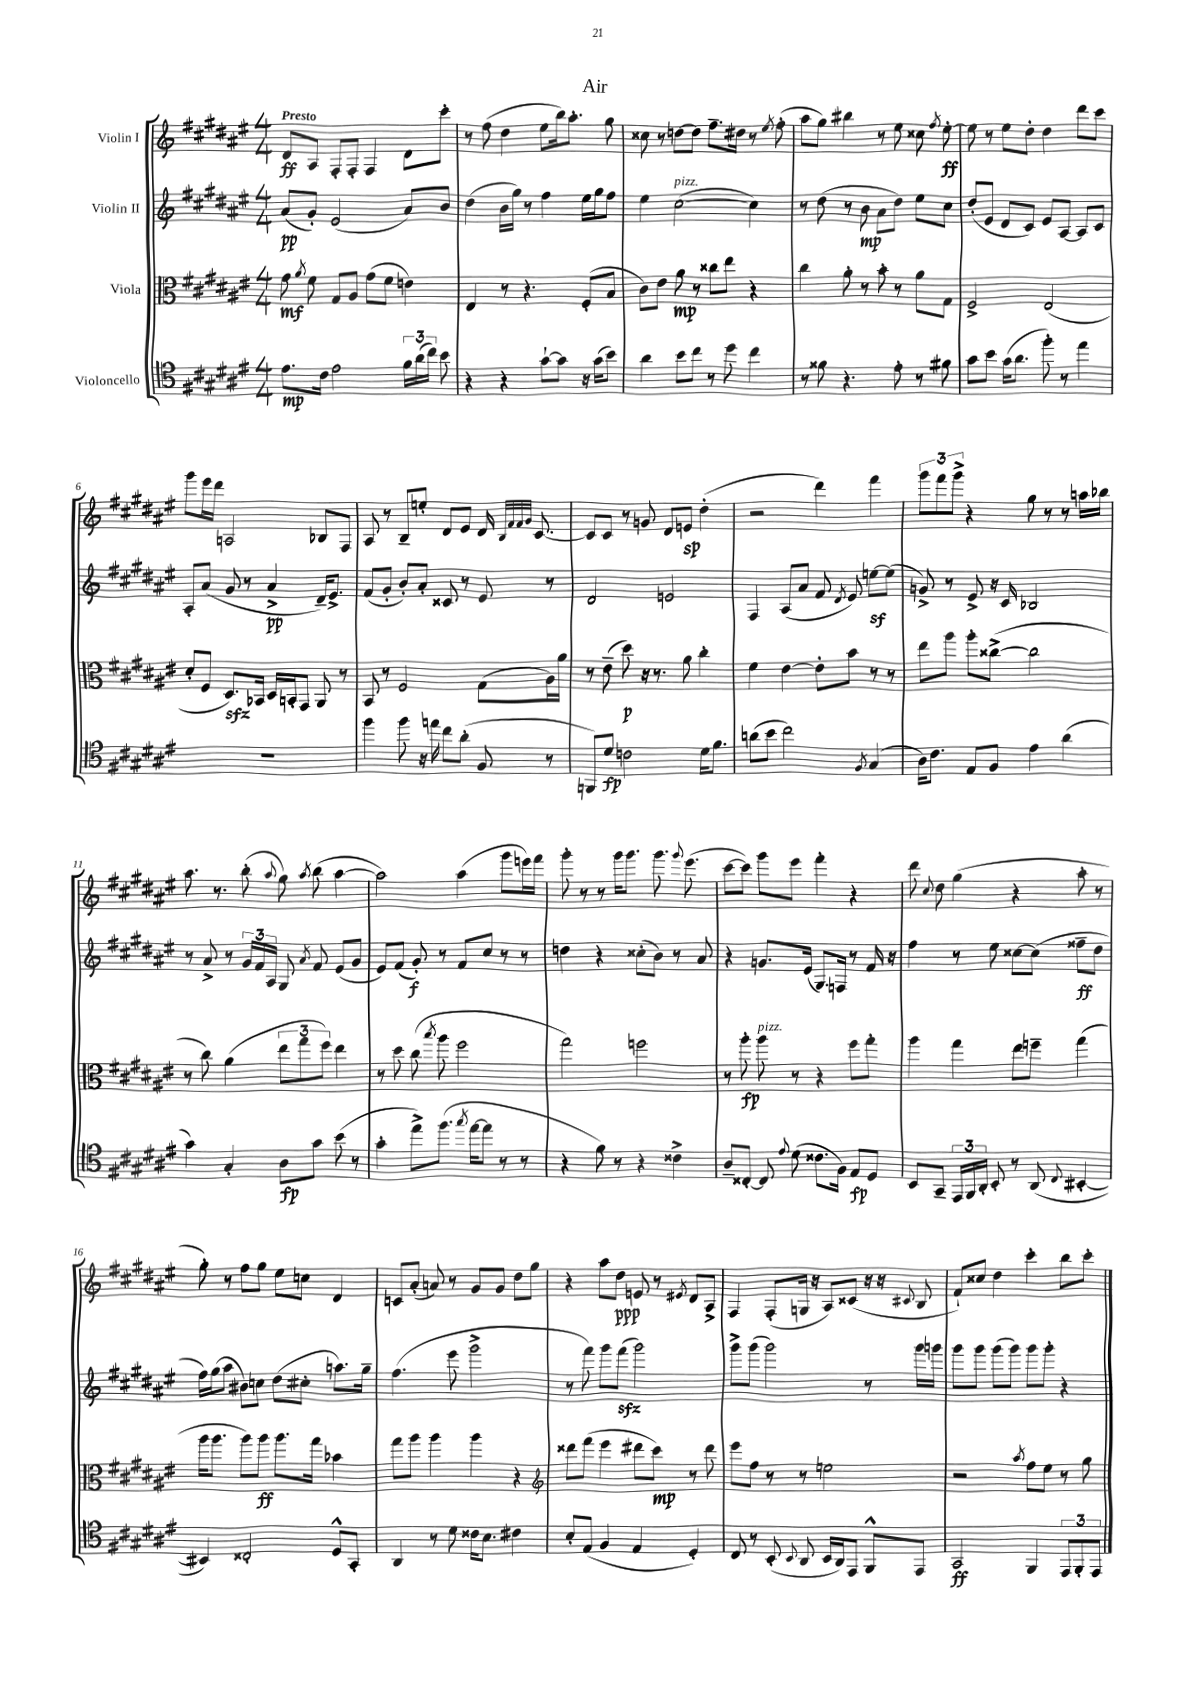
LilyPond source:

\header { title = "Air" }
<<
\new StaffGroup <<
\new Staff = "s0" \with { instrumentName = "Violin I" } {
    \clef treble \key fis \major \numericTimeSignature \time 4/4 \tempo "Presto"
    \autoBeamOff dis'8[\ff ais8] fis8[-. fis8]-. fis4 dis'8[ cis'''8]-. |
    r8 fis''8( dis''4 eis''8[ b''16) ais''8.]-. gis''8 |
    cisis''8 r8 d''8[~ d''8] fis''8.[-- dis''16] r8 \acciaccatura { eis''8 } fis''8-.( |
    ais''8[ gis''8]) bis''4 r8 eis''8 cisis''8 \acciaccatura { fis''8 } eis''8~-.\ff |
    eis''8 r8 eis''8[ dis''8]-. dis''4 dis'''8[ cis'''8] |
    gis'''8[ eis'''16 dis'''16] a2 bes8[ fis8] |
    ais8 r8 b8[-- e''8]-. dis'8[ eis'8] dis'16 \grace { b32[ fis'32 fis'32 gis'32] } cis'8.~ |
    cis'8[ cis'8] r8 g'8 dis'8[ e'8]\sp dis''4-.( |
    r2 dis'''4) fis'''4 |
    \tuplet 3/2 { gis'''8[ fis'''8 gis'''8]-> } r4 gis''8 r8 r8 a''16[ bes''16] |
    ais''8. r8. b''8-.( \appoggiatura { ais''8 } gis''8) \acciaccatura { ais''8 } b''8( ais''4~ |
    ais''2) ais''4( gis'''8[ e'''16) fis'''16] |
    gis'''8-. r8 r8 gis'''16[ gis'''8.] gis'''8. \appoggiatura { gis'''8 } eis'''8.( |
    cis'''8[~ cis'''8]) gis'''8[ eis'''8] fis'''4-. r4 |
    dis'''8 \appoggiatura { cis''8 } dis''8 gis''4( r4 ais''8-. r8 |
    gis''8-.) r8 fis''8[ gis''8] eis''8[ c''8] dis'4 |
    c'8[ ais'8]-.( a'8) r8 gis'8[ gis'8] dis''8[ gis''8] |
    r4 ais''8[ dis''8]\ppp e'8 r8 \acciaccatura { eis'8 } dis'8[ ais8]-> |
    fis4 fis8[-.( g16] r16 ais8[) cisis'8]( r16 r16 \appoggiatura { cis'8 } b8 |
    fis'8[-!) cisis''8] dis''4 cis'''4-. b''8[ cis'''8]-. \bar "|." |
}
\new Staff = "s1" \with { instrumentName = "Violin II" } {
    \clef treble \key fis \major \numericTimeSignature \time 4/4
    \autoBeamOff ais'8[\pp( gis'8]-.) eis'2( ais'8[) b'8] |
    dis''4( b'16[ gis''16]) r8 fis''4 eis''16[ gis''16 fis''8] |
    eis''4 cis''2~^\markup { \italic "pizz." }( cis''4) |
    r8 dis''8( r8 b'8\mp ais'8[ dis''8]) eis''8[ cis''8] |
    dis''8[-.( eis'8] dis'8[ cis'8]) eis'8[ ais8]~ ais8[ cis'8] |
    ais8[-. ais'8]( gis'8 r8 ais'4->\pp dis'16[--) eis'8.]-> |
    fis'8[( gis'8]-. b'8[-.) ais'8]-. cisis'8 r8 eis'8 r8 |
    dis'2 e'2 |
    fis4 ais8[( ais'8] fis'8 \acciaccatura { dis'8 } eis'8) e''8[~\sf e''8]( |
    g'8->) r8 eis'8-> r16 cis'16 bes2 |
    r8 ais'8-> r8 \tuplet 3/2 { gis'16[ fis'16 ais16] } gis8 \acciaccatura { ais'8 } fis'8 eis'8[( gis'8] |
    eis'8[) fis'8]( gis'8-.\f) r8 fis'8[ cis''8] r8 r8 |
    d''4 r4 cisis''8[-.( b'8]) r8 ais'8 |
    r4 g'8.[ eis'16]( gis8.[) f16] r8 fis'16 r16 |
    fis''4 r8 eis''8 cisis''8[~ cisis''8]( fisis''8[--\ff dis''8] |
    fis''16[) gis''16( ais''8] bis'8[) c''8] dis''8[( cis''8]-. a''8.[) gis''16]-- |
    fis''4.( eis'''8 gis'''2-> |
    r8 fis'''8) gis'''8[ fis'''8]\sfz( gis'''2) |
    gis'''8[-> gis'''8]( gis'''2) r8 gis'''16[ g'''16] |
    gis'''8[ gis'''8] gis'''8[( gis'''8]) gis'''8[ gis'''8]-. r4 \bar "|." |
}
\new Staff = "s2" \with { instrumentName = "Viola" } {
    \clef alto \key fis \major \numericTimeSignature \time 4/4
    \autoBeamOff gis'8\mf \acciaccatura { ais'8 } fis'8 gis8[ ais8] gis'8[( fis'8] e'4) |
    eis4 r8 r4. fis8[-.( b8] |
    cis'8[) eis'8] ais'8\mp r8 cisis''8[ eis''8] r4 |
    cis''4 ais'8-. r8 b'8-. r8 ais'8[ gis8] |
    fis2-> eis2( |
    dis'8[-. fis8] dis8.[\sfz) bes,16] dis16[ b,16-. gis,8] ais,8 r8 |
    b,8 r8 fis2 gis8[( ais16) ais'16] |
    r8 eis'8--( dis''8\p) r16 r8. ais'8 cis''4-. |
    fis'4 eis'4~ eis'8[-. b'8] r8 r8 |
    eis''8[ ais''8] ais''8[-. cisis''8]~->( cisis''2 |
    r8 cis''8) ais'4( \tuplet 3/2 { eis''8[ gis''8 fis''8]) } eis''4 |
    r8 dis''8 cis''8( \acciaccatura { b''8 } ais''8 fis''2 |
    gis''2) f''2 |
    r8 ais''8-.\fp ais''8^\markup { \italic "pizz." } r8 r4 fis''8[ gis''8]-. |
    ais''4 gis''4 eis''8[ f''8]-- gis''4( |
    ais''16[ ais''8.] ais''8[) ais''8]\ff ais''8.[ gis''16] bes'4 |
    gis''8[ ais''8] ais''4 ais''4 r4 |
    \clef treble disis'''8[ fis'''8]( eis'''4 dis'''8[ cis'''8]\mp) r8 dis'''8 |
    eis'''8[ fis''8] r8 r8 e''2 |
    r2 \acciaccatura { ais''8 } fis''8[ eis''8] r8 gis''8 \bar "|." |
}
\new Staff = "s3" \with { instrumentName = "Violoncello" } {
    \clef tenor \key fis \major \numericTimeSignature \time 4/4
    \autoBeamOff eis'8.[\mp cis'16] eis'2 \tuplet 3/2 { fis'16[ ais'16( cis''16]) } b'8 |
    r4 r4 gis'8[~-! gis'8] r16 gis'16[( b'8]) |
    ais'4 b'8[ cis''8] r8 dis''8 cis''4 |
    r8 fisis'8 r4. eis'8-. r8 fis'8 |
    gis'8[ b'8] gis'16[( ais'8.] fis''8-.) r8 eis''4 |
    R1 |
    fis''4 fis''8 r16 e''16 cis''8[ ais'8]-.( fis8 r8 |
    f,8[) dis'8]\fp c'2 dis'16[ fis'8.] |
    a'8[( b'8] cis''2) \acciaccatura { fis8 } gis4( |
    ais16[) cis'8.] eis8[ fis8] eis'4 ais'4( |
    gis'4) gis4-. ais8[\fp gis'8] b'8( r8 |
    gis'4-. eis''8[->) fis''8.]( \acciaccatura { gis''8 } eis''16[~ eis''8] r8 r8 |
    r4 fis'8) r8 r4 cisis'4-> |
    ais8[-- cisis8]~-. cisis8 \appoggiatura { eis'8 } dis'8( cisis'8.[ fis16]) eis8[\fp dis8] |
    b,8[ gis,8]-- \tuplet 3/2 { eis,16[ fis,16 ais,16]-. } b,8-. r8 ais,8( \appoggiatura { cis8 } bis,4~-. |
    bis,4) cisis2-. dis8[-^ gis,8]-. |
    ais,4 r8 dis'8 cisis'16[ b8.] cis'4 |
    b8[-. eis8]( fis4 eis4 dis4-.) |
    cis8 r8 b,8-.( \appoggiatura { b,8 } ais,8 b,16[ ais,16) eis,8] fis,8[-^ eis,8] |
    gis,2\ff fis,4 \tuplet 3/2 { eis,8[ fis,8-. eis,8] } \bar "|." |
}
>>
>>
